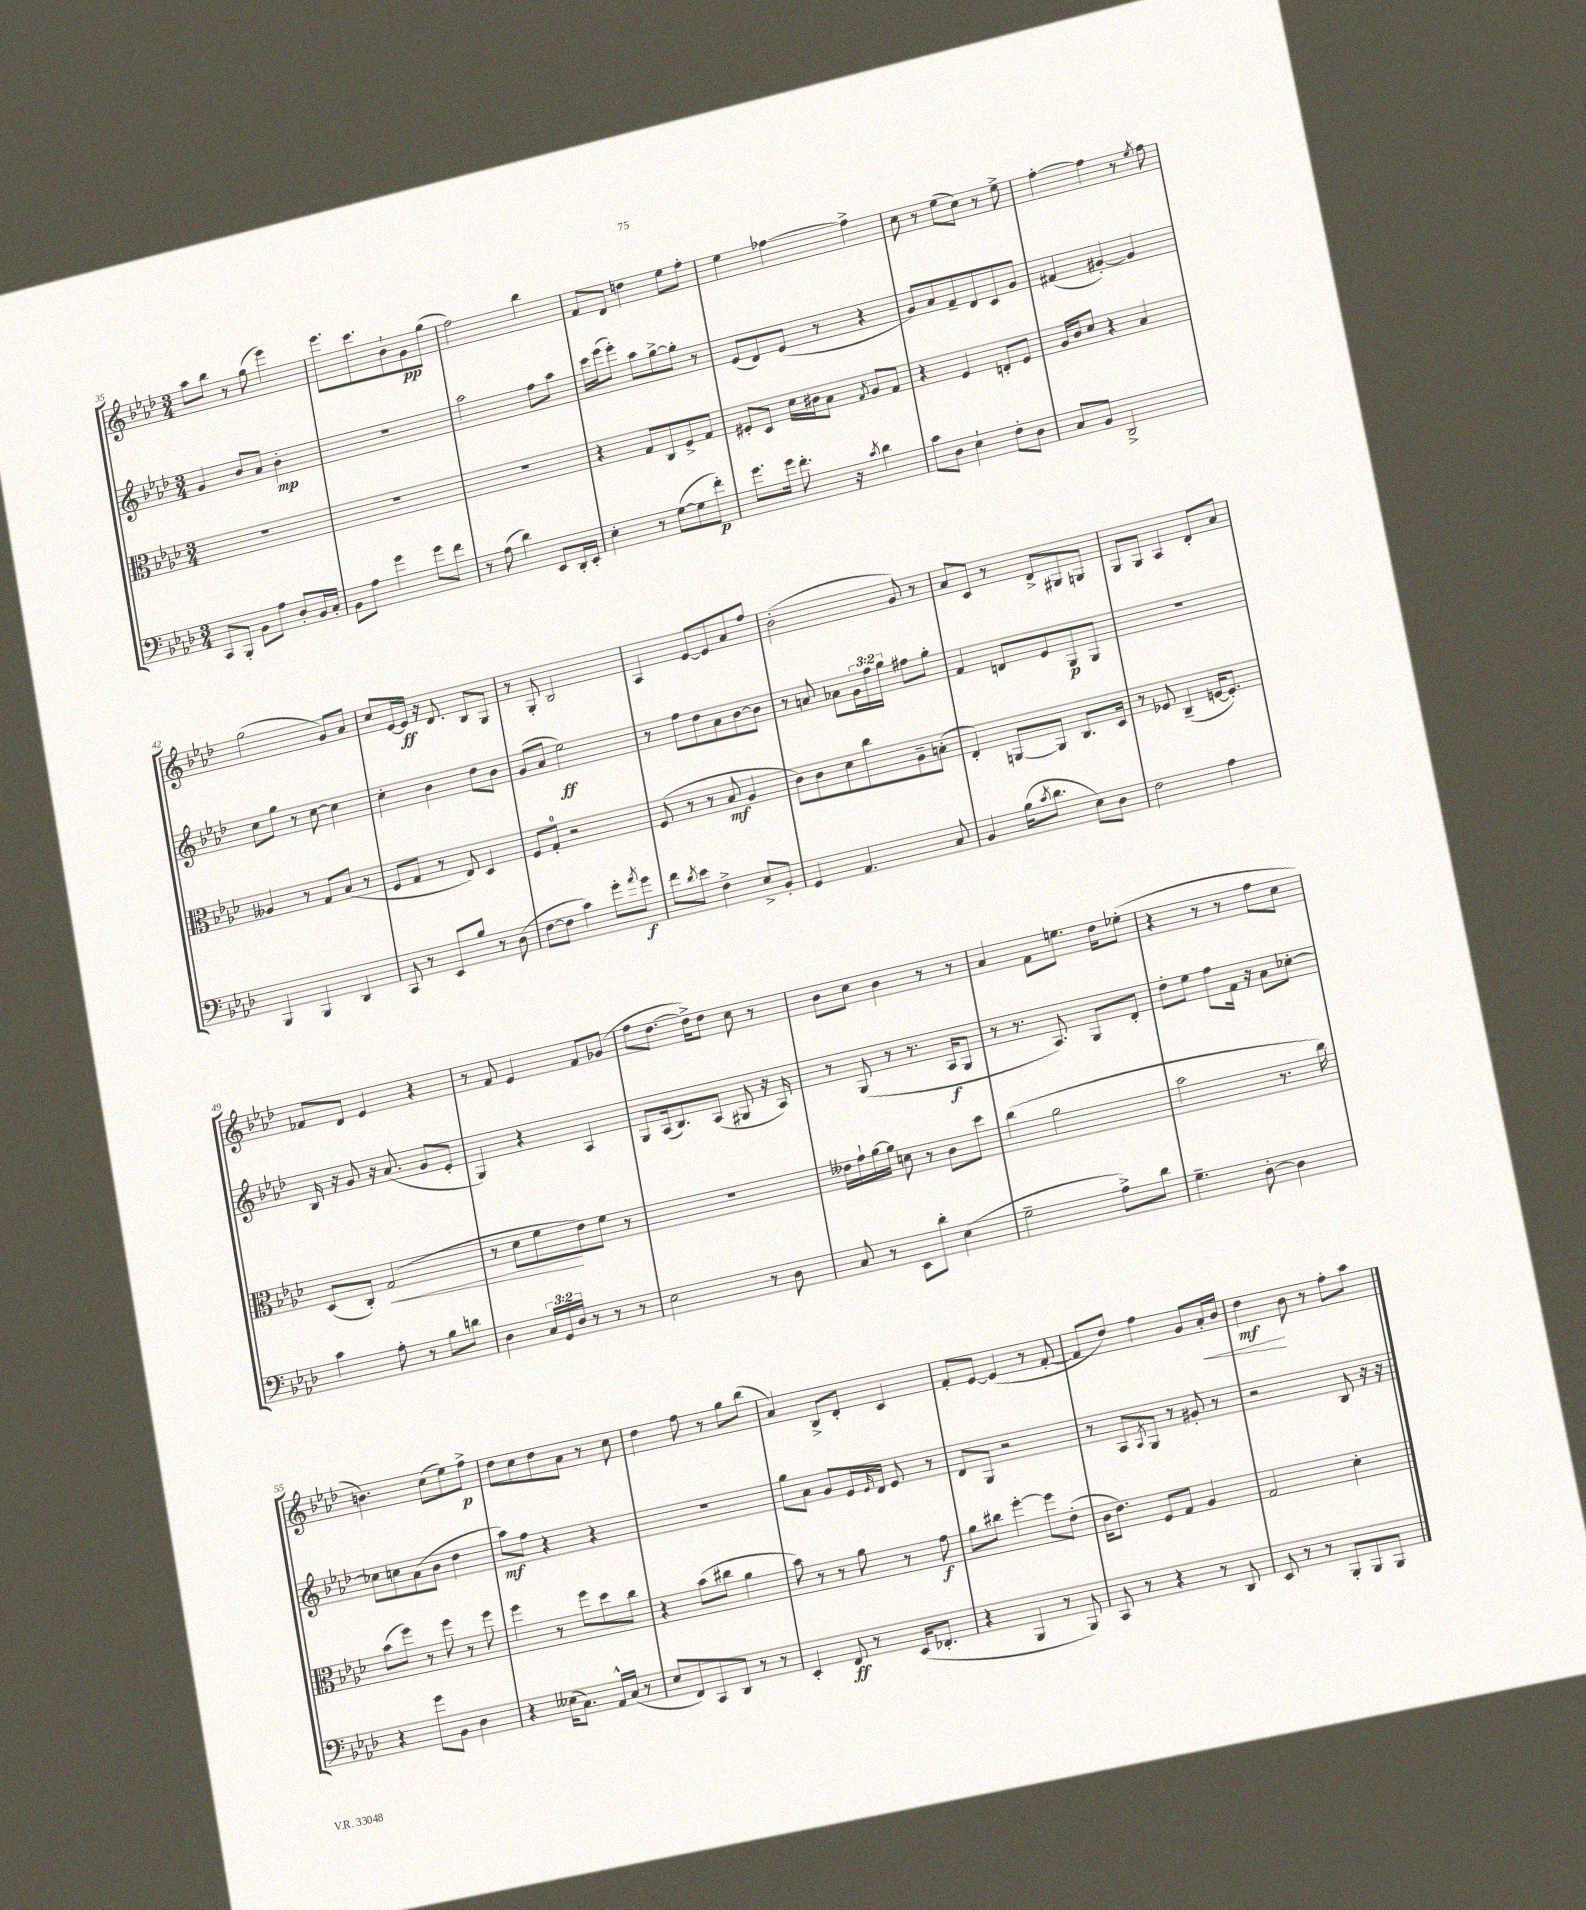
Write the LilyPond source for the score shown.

<<
\new StaffGroup <<
\new Staff = "s0" {
    \clef treble \key aes \major \numericTimeSignature \time 3/4
    aes''8 bes''8 r8 g''8( ees'''4) |
    ees'''8. c'''8. bes'8-! g'8\pp g''8( |
    f''2) bes''4 |
    f'8 des'8 d''4 ees''8 f''8-. |
    ees''4 fes''4~ fes''4-> |
    c''8 r8 ees''8( c''8) r8 ees''8-> |
    f''4~-. f''4 r8 \acciaccatura { ees''8 } f''8 |
    g''2( g'8) aes'8 |
    c''8 ees'16~ ees'16\ff r16 des'8. bes8 g8 |
    r8 g8-. bes2 |
    aes4 ees'8~ ees'8 aes'8 f''8 |
    bes'2-.( g'8) r8 |
    aes'8 c'8 r8 des'8-> gis8 g8 |
    g8 g8 aes4 des'8-. aes'8 |
    fes'8 des'8 ees'4 r4 |
    r8 f'8 ees'4 f'8 ges'8( |
    f''8 des''8.~ des''16->) des''8 c''8 r8 |
    bes'8 c''8 bes'4 r8 r8 |
    aes'4 f'8 e''8. des''16 ees''8-.( |
    r4 r8 r8 f''8 c''8 |
    b'4.) c''8( ees''8) f''8->\p |
    des''8 c''8 des''8 aes'8 r8 c''8 |
    des''4 f''8 r8 g''8 bes''8( |
    aes'4) bes8-> des'8-. c'4 |
    f'8-. ees'8~ ees'4( r8 f'8~-. |
    f'8 des''8) f''4 g'8 aes'16-.\< bes'16 |
    des''4\mf\! bes'8 r8 f''8-. aes''8 \bar "|." |
}
\new Staff = "s1" {
    \clef treble \key aes \major \numericTimeSignature \time 3/4 \override Staff.TupletNumber.text = #tuplet-number::calc-fraction-text
    g'4 bes'8 aes'8 bes'4-.\mp |
    R2. |
    aes''2 f''8 aes''8 |
    c'''16 ees'''16( ees'''8-.) aes''8 g''8~-> g''8-. r8 |
    ees'8( des'8) ees'8( r8 r4 |
    g'8) aes'8 f'8-- des'8 c'8 g'8 |
    fis'4( gis'4~-.) gis'4 |
    c''8 g''8 r8 c''8~ c''4 |
    c''4-. bes'4 des''8 bes'8 |
    g'8( aes'8 ees''2\ff) |
    r8 f''8 des''8 aes'8 bes'8~ bes'8 |
    r8 a'8 aes'8 \tuplet 3/2 { g'16 f''16 g''16 } fis''8 g''8-. |
    f'4 d'8 ees'8 g8\p g8 |
    R2. |
    bes16 r16 g'8 r16 aes'8.( g'8 ees'8-. |
    g4) r4 aes4 |
    g8 aes16( bes8.) aes8( gis8 r16 aes16) |
    r8 g8( r8 r8. aes16\f g8 |
    r8 r8. aes8.) g8 des'8-. |
    des''8-. ees''8 f''8 f'16 r16 aes'8 ces''8~-. |
    ces''8 c''8 aes'8( bes'8 des''4 |
    aes''8\mf) f''8 r4 r4 |
    R2. |
    g''8 aes'8 g'8 ees'16 \grace { ees'16 } des'16 ees'8 r8 |
    des'8 g8 r2 |
    r8 aes8 \acciaccatura { aes8 } g8 r8 gis'8-. r8 |
    r2 bes8 r16 r16 \bar "|." |
}
\new Staff = "s2" {
    \clef alto \key aes \major \numericTimeSignature \time 3/4
    R2. |
    R2. |
    R2. |
    r4 g8 c8 f8-> g8 |
    fis8-. des8 des'16 cis'16 bes8 \acciaccatura { g8 } aes8 g8 |
    r4 f4 e8-. f8 |
    aes16 c'16 des'8 r4 bes4 |
    aeses4 r8 g8 bes8( r8 |
    f8 g8 r8 ees8) des4 |
    f8 g8-0-. r2 |
    f8( r8 r8 bes8\mf aes4 |
    c'8) c'8 des'8 c''8 aes8-- b8-.( |
    ees4-.) a,8~ a,8 c8. des16 |
    r8 fes8 c4--( f16~ f8.-.) |
    des8( c8-.) g2\<( |
    r8 des'8 f'8\! ees'8) f'8 r8 |
    R2. |
    eeses'16 g'16-! aes'16~ aes'16 d'8 r8 c'8 des''8 |
    c''4( aes'2 |
    bes'2 r8. c''16) |
    bes'8( f''8) r8 f''8 r8 f''8 |
    f''4 r8 f''8 des''8 c''8 |
    r4 bes'8( cis''8 aes'4 |
    bes'8) r8 r8 aes'8 r8 g'8\f |
    aes'8 cis''8 f''4~-. f''8 ees'8-.( |
    c'16 ees'8.) f8 g8 aes4 |
    g2 des'4-. \bar "|." |
}
\new Staff = "s3" {
    \clef bass \key aes \major \numericTimeSignature \time 3/4 \override Staff.TupletNumber.text = #tuplet-number::calc-fraction-text
    c,8 bes,,8-. bes,8 aes8 des8-. bes,16 c16-. |
    bes,8 aes8 g'4 g'8 f'8 |
    r8 aes8( des'4) ees,8 des,16-. ees,16-. |
    ees4-. r8 g8~( g8 f'8-.\p) |
    g'8. g'16 f'8.-. r16 \acciaccatura { c'8 } des'4 |
    c'8 des8 ees4-! f8-. des8 |
    c8 bes,8 des,2-> |
    bes,,4 bes,,4 des,4 |
    c,8 r8 ees,8 bes8 r8 des8( |
    f8~ f8 c'4) g'8-. \acciaccatura { aes'8 } g'8\f |
    f'8 \acciaccatura { des'8 } ees'8 f4-> ees8-> bes,8-. |
    g,4 aes,4. c8 |
    bes,4 bes16( \acciaccatura { c'8 } des'8. ees8) des8 |
    f2 aes4 |
    c'4 aes8-. r8 bes8 d'8 |
    des4 \tuplet 3/2 { c16 g,16 des16 } r8 r8 r8 |
    ees2 r8 des8 |
    c8 r8 ees,8 des'8-. ees4( |
    g2-- aes8->) des'8 |
    g4.-- des8~-. des4 |
    r4 g'8 bes,8 des4 |
    r4 eeses16( c8.) aes,16-^ c16( r8 |
    ees8 f,8) c,8 des,8 r8 r8 |
    ees,4-. f,8\ff r8 ees,16( fes,8.-. |
    r4 bes,,4 r8 bes,,8) |
    c,8 r8 r4 r8 des,8 |
    ees,8 r8 r8 bes,,8-. bes,,8 bes,,8 \bar "|." |
}
>>
>>
\layout { \context { \Score currentBarNumber = #35 } }
